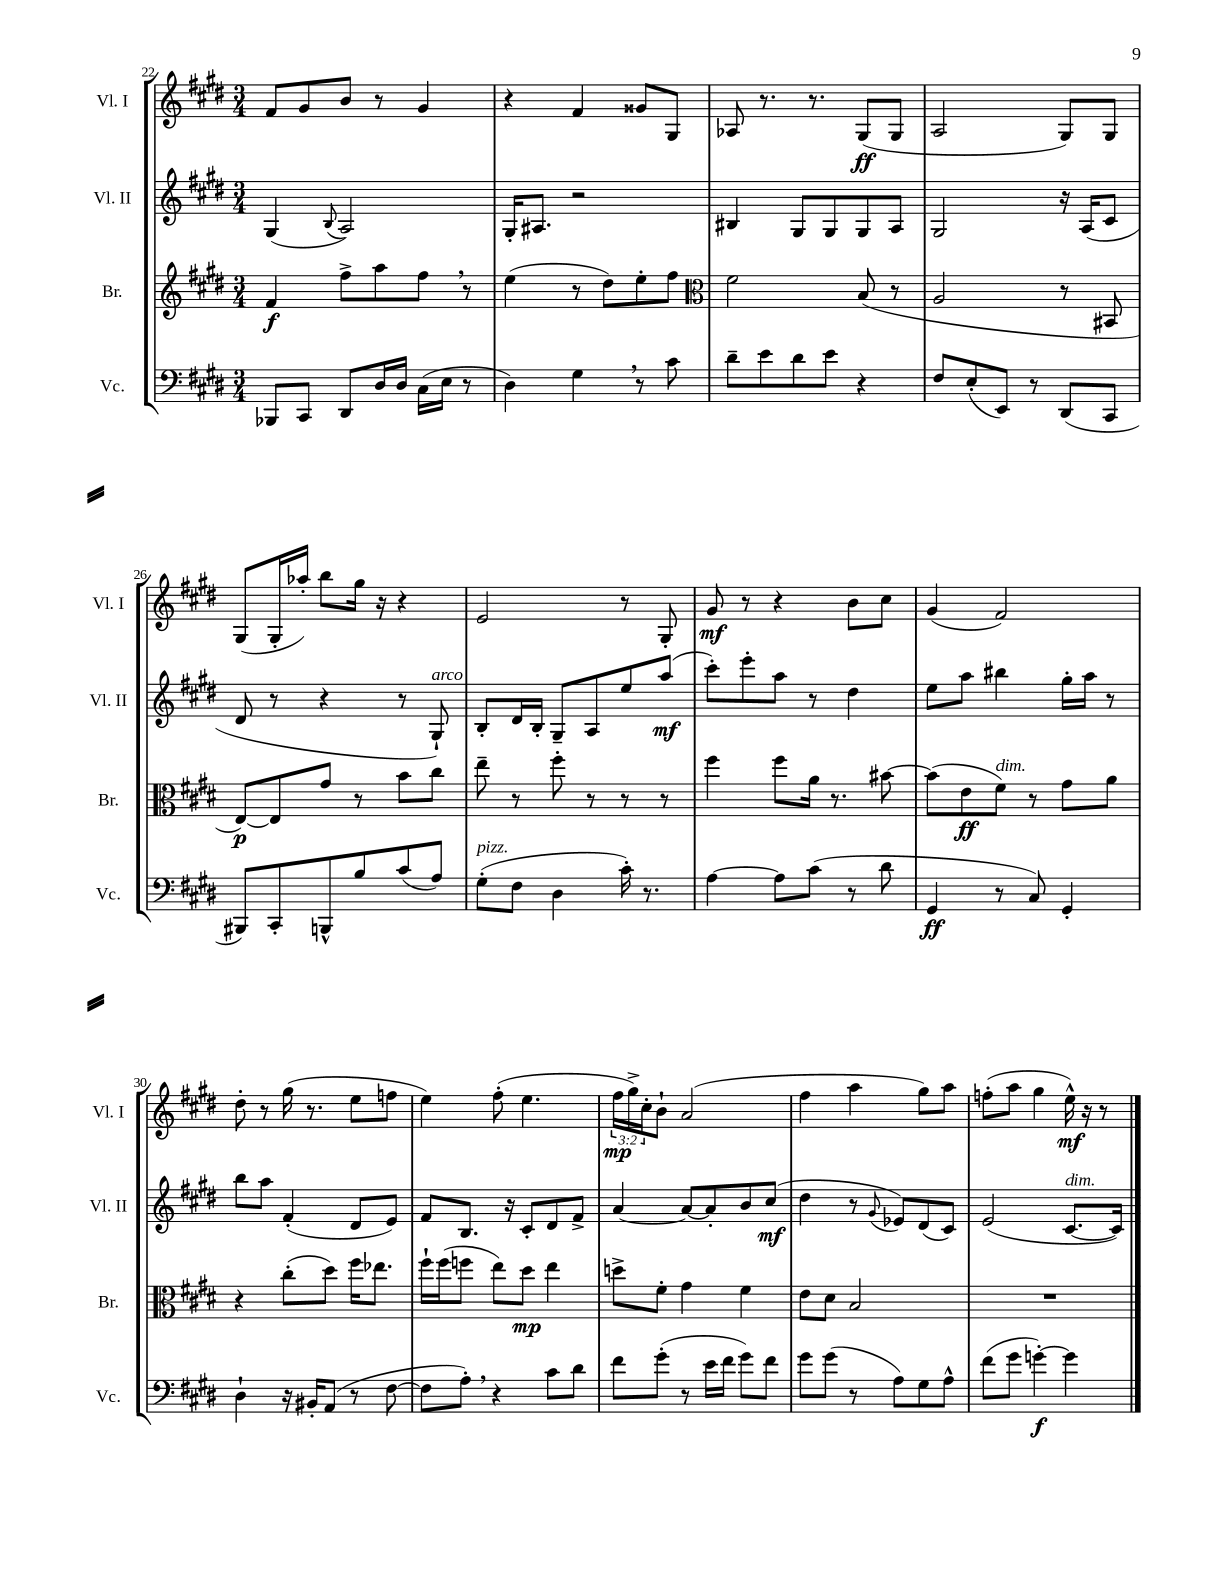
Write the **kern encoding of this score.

**kern	**kern	**kern	**kern
*staff4	*staff3	*staff2	*staff1
*clefF4	*clefG2	*clefG2	*clefG2
*k[f#c#g#d#]	*k[f#c#g#d#]	*k[f#c#g#d#]	*k[f#c#g#d#]
*M3/4	*M3/4	*M3/4	*M3/4
8BBB-	4f#	(4G#	8f#
8CC#	.	.	8g#
.	.	8qqB	.
8DD#	8ff#^	2A)	8b
16D#	8aa	.	8r
16D#	.	.	.
(16C#	8ff#	.	4g#
16E	.	.	.
8r	8r	.	.
=	=	=	=
4D#)	(4ee	16G#'	4r
.	.	8.A#	.
4G#	8r	2r	4f#
.	8dd#)	.	.
8r	8ee'	.	8g##
8c#	8ff#	.	8G#
=	=	=	=
*	*clefC3	*	*
8d#~	2f#	4B#	8A-
8e	.	.	8.r
8d#	.	8G#	.
.	.	.	8.r
8e	.	8G#	.
4r	(8B	8G#	(8G#
.	8r	8A	8G#
=	=	=	=
8F#	2A	2G#	2A
(8E'	.	.	.
8EE)	.	.	.
8r	.	.	.
(8DD#	8r	16r	8G#)
.	.	(16A	.
8CC#	8BB#	8c#	8G#
=	=	=	=
8BBB#)	[8E)	8d#	(8G#
8CC#'	8E]	8r	16G#'
.	.	.	16aa-')
8BBB^^	8g#	4r	8bb
8B	8r	.	16gg#
.	.	.	16r
(8c#	8b	8r	4r
8A)	8cc#	8G#`)	.
=	=	=	=
(8G#'	8ee~	8B'	2e
8F#	8r	16d#	.
.	.	16B'	.
4D#	8ff#'	8G#~	.
.	8r	8A	.
16c#')	8r	8ee	8r
8.r	.	.	.
.	8r	(8aa	8G#'
=	=	=	=
[4A	4ff#	8ccc#')	8g#
.	.	8eee'	8r
8A]	8ff#	8aa	4r
(8c#	16a	8r	.
.	8.r	.	.
8r	.	4dd#	8b
8d#	[8b#	.	8cc#
=	=	=	=
4GG#	(8b#]	8ee	(4g#
.	8e	8aa	.
8r	8f#)	4bb#	2f#)
8C#)	8r	.	.
4GG#'	8g#	16gg#'	.
.	.	16aa	.
.	8a	8r	.
=	=	=	=
4D#`	4r	8bb	8dd#'
.	.	8aa	8r
16r	(8cc#'	(4f#'	(16gg#
16BB#'	.	.	8.r
(8AA	8dd#)	.	.
8r	16ff#	8d#	8ee
.	8.ee-	.	.
[8F#	.	8e)	8ff
=	=	=	=
8F#]	16ff#`	8f#	4ee)
.	(16ff#	.	.
8A')	8ff	8.B	.
4r	8ee)	.	(8ff#'
.	.	16r	.
.	8dd#	8c#'	4.ee
8c#	4ee	8d#	.
8d#	.	8f#^	.
=	=	=	=
8f#	8dd^	[4a	24ff#
.	.	.	24gg#^)
.	.	.	24cc#'
(8g#'	8f#'	.	8b`
8r	4g#	8a_	(2a
16e	.	8a']	.
16f#	.	.	.
8g#)	4f#	8b	.
8f#	.	(8cc#	.
=	=	=	=
8g#	8e	4dd#	4ff#
(8g#	8d#	.	.
8r	2B	8r	4aa
.	.	8qqg#	.
8A)	.	8e-)	.
8G#	.	(8d#	8gg#)
8A^^	.	8c#)	8aa
=	=	=	=
(8f#	2.r	(2e	(8ff'
8g#	.	.	8aa
[4g')	.	.	4gg#
4g]	.	[8.c#	16ee^^)
.	.	.	16r
.	.	.	8r
.	.	16c#])	.
==	==	==	==
*-	*-	*-	*-
